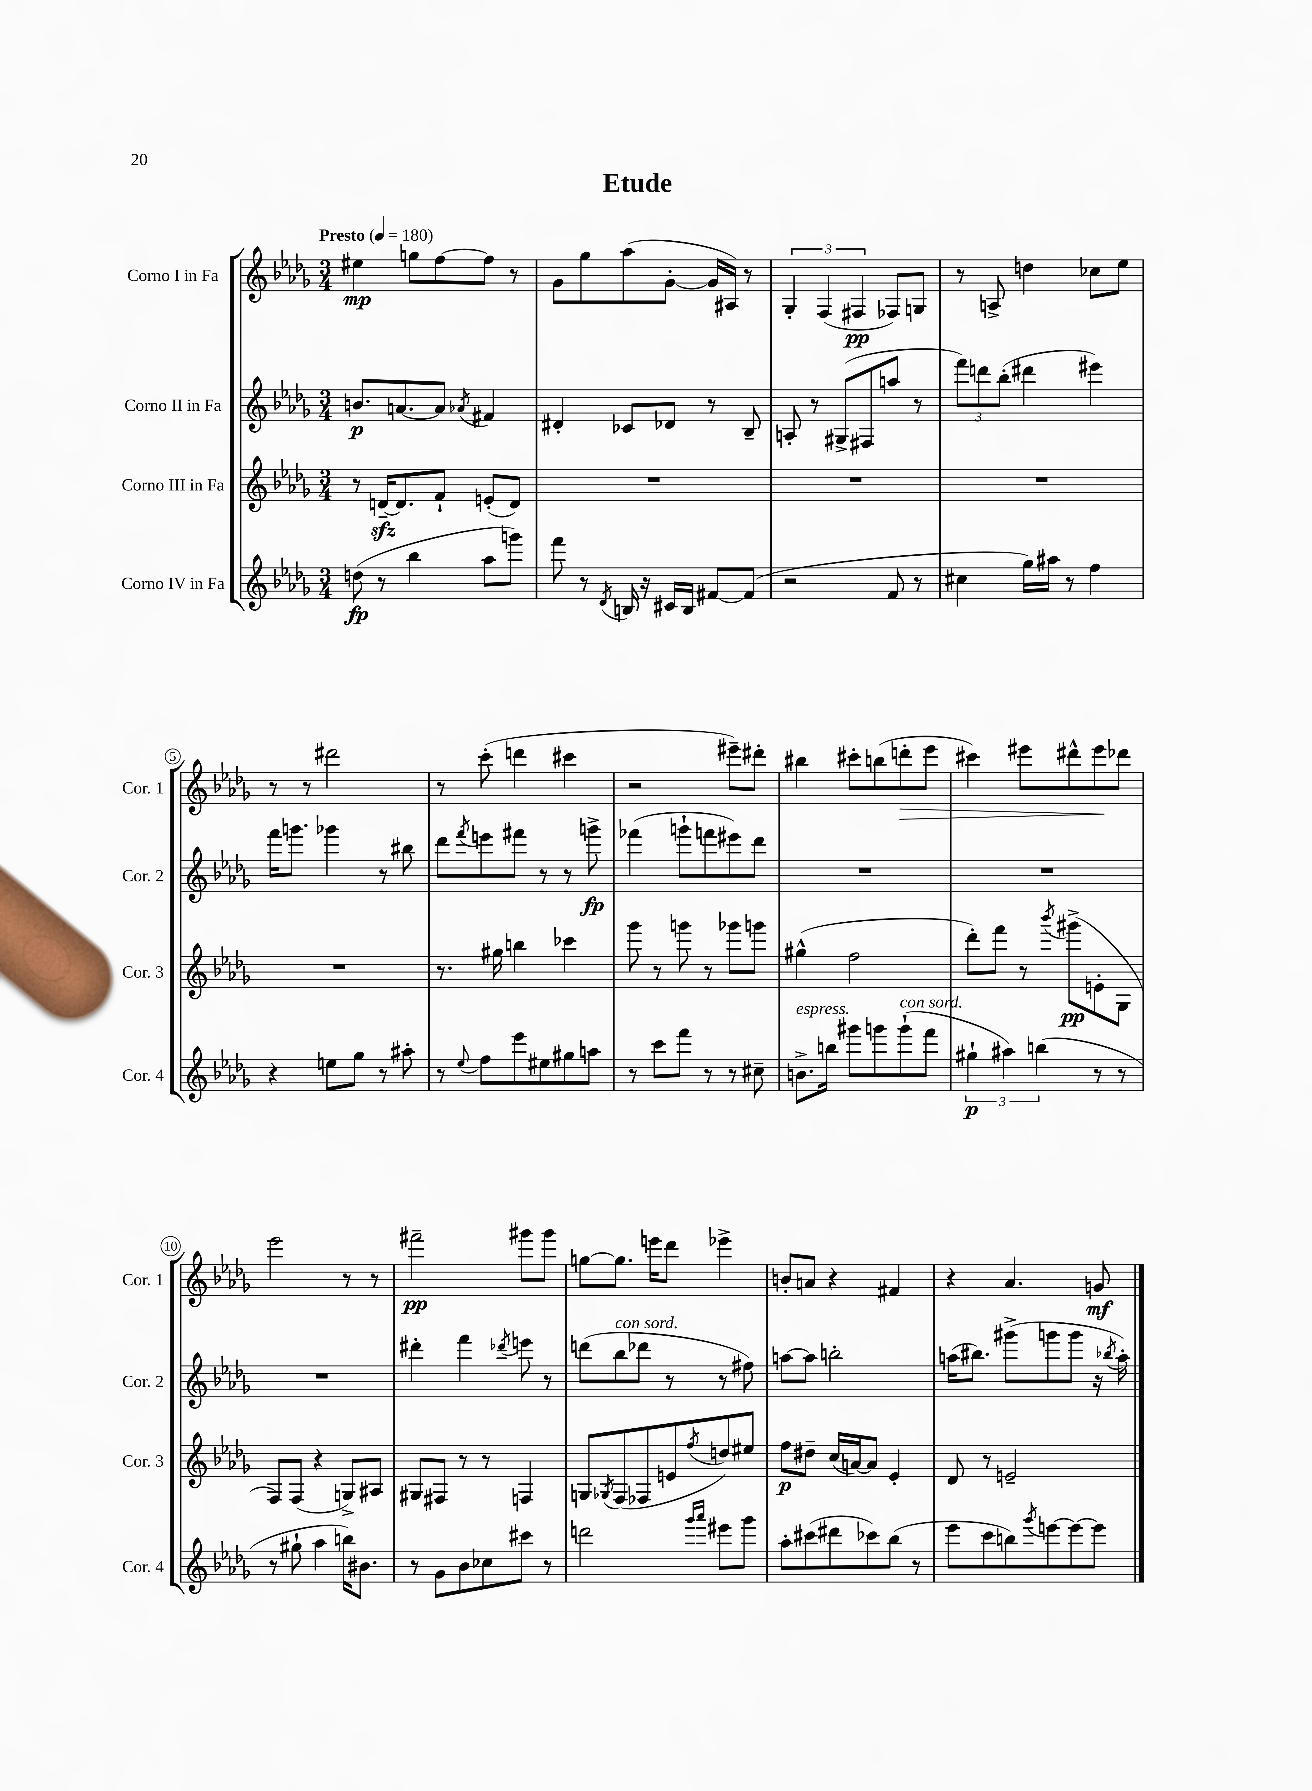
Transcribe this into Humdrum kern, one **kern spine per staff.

**kern	**kern	**kern	**kern
*staff4	*staff3	*staff2	*staff1
*clefG2	*clefG2	*clefG2	*clefG2
*k[b-e-a-d-g-]	*k[b-e-a-d-g-]	*k[b-e-a-d-g-]	*k[b-e-a-d-g-]
*M3/4	*M3/4	*M3/4	*M3/4
*MM180	*MM180	*MM180	*MM180
(8dd	8r	8.b	4ee#
8r	[16d~	.	.
.	8.d]	[8.a	.
4bb-	.	.	8gg
.	8f`	8a]	[8ff
.	.	8qa-	.
8aa-	(8e'	4f#	8ff]
8ggg)	8d)	.	8r
=	=	=	=
8fff	2.r	4d#'	8g-
8r	.	.	8gg-
8qd-	.	.	.
16B	.	8c-	(8aa-
16r	.	.	.
16c#	.	8d-	[8g-'
16B	.	.	.
[8f#	.	8r	16g-]
.	.	.	16A#)
(8f#]	.	8B-~	8r
=	=	=	=
2r	2.r	8A'	6G-'
.	.	8r	.
.	.	.	(6F
.	.	(8G#^	.
.	.	.	6F#
.	.	8F#	.
8f	.	8aa	8F-)
8r	.	8r	8G
=	=	=	=
4cc#	2.r	12fff)	8r
.	.	12ddd	.
.	.	.	8A^
.	.	(12bb-'	.
16gg-)	.	4ddd#	4dd
16aa#	.	.	.
8r	.	.	.
4ff	.	4eee#)	8cc-
.	.	.	8ee-
=	=	=	=
4r	2.r	16fff	8r
.	.	8.ggg	.
.	.	.	8r
8ee	.	4ggg-	2ddd#
8gg-	.	.	.
8r	.	8r	.
8aa#'	.	8bb#	.
=	=	=	=
8r	8.r	8ddd-	8r
8qqee-	.	8qfff	.
8ff	.	8eee	(8ccc'
.	16gg#	.	.
8eee-	4bb	8fff#	4ddd
8ee#	.	8r	.
8gg#	4ccc-	8r	4ccc#
8aa	.	8ggg^	.
=	=	=	=
8r	8ggg-	(4fff-	2r
8ccc	8r	.	.
8fff	8ggg	8ggg`	.
8r	8r	8fff	.
8r	8ggg-	8eee#)	8eee#~)
8cc#~	8ggg	8ddd-	8ddd#'
=	=	=	=
8.b^	(4gg#^^	2.r	4bb#
16bb	.	.	.
8ggg#	2ff	.	8ccc#'
8ggg	.	.	(8bb
(8ggg`	.	.	8ddd'
8fff	.	.	8eee-
=	=	=	=
6gg#`	8ddd-')	2.r	4ccc#)
.	8fff	.	.
6aa#)	.	.	.
.	8r	.	8eee#
(6bb	.	.	.
.	8qbbb-	.	.
.	(8ggg#^	.	8ddd#^^
8r	8e'	.	8eee#
8r	8G-	.	8ddd-
=	=	=	=
8r	8F)	2.r	2eee-
8gg#`	(8F	.	.
4aa-	4r	.	.
16bb)	8G^)	.	8r
8.b#	.	.	.
.	8A#	.	8r
=	=	=	=
8r	8G#	4ddd#'	2fff#~
8g-	8F#	.	.
8b-	8r	4fff	.
8cc-	8r	.	.
.	.	8qddd-	.
8ccc#	4F	8eee	8ggg#
8r	.	8r	8ggg#
=	=	=	=
2ddd	8G	(8ddd	[8gg
.	8qG-	.	.
.	(8F	8bb-	8.gg]
.	8F-	8ddd-	.
.	.	.	16eee
.	8e	8r	8ddd-
16qqggg-	.	.	.
16qqaaa-	8qff	.	.
8eee#	8dd)	8r	4eee-^
8ggg-	8ee#	8ff#)	.
=	=	=	=
8aa-'	8ff	[8aa	8b'
(8ccc#	8dd#~	8aa]	8a
8ddd#	(16cc	2bb'	4r
.	[16a)	.	.
8ccc-)	8a]	.	.
(8bb-	4e-'	.	4f#
8r	.	.	.
=	=	=	=
8eee-	8d-	(16aa	4r
.	.	8.bb#)	.
8ccc	8r	.	.
8bb)	2e~	(8ggg#^	4.a-
8qggg-	.	.	.
[8eee	.	8ggg	.
8eee_	.	8ggg	.
8eee]	.	16r	8g
.	.	8qbb-	.
.	.	16aa')	.
==	==	==	==
*-	*-	*-	*-
